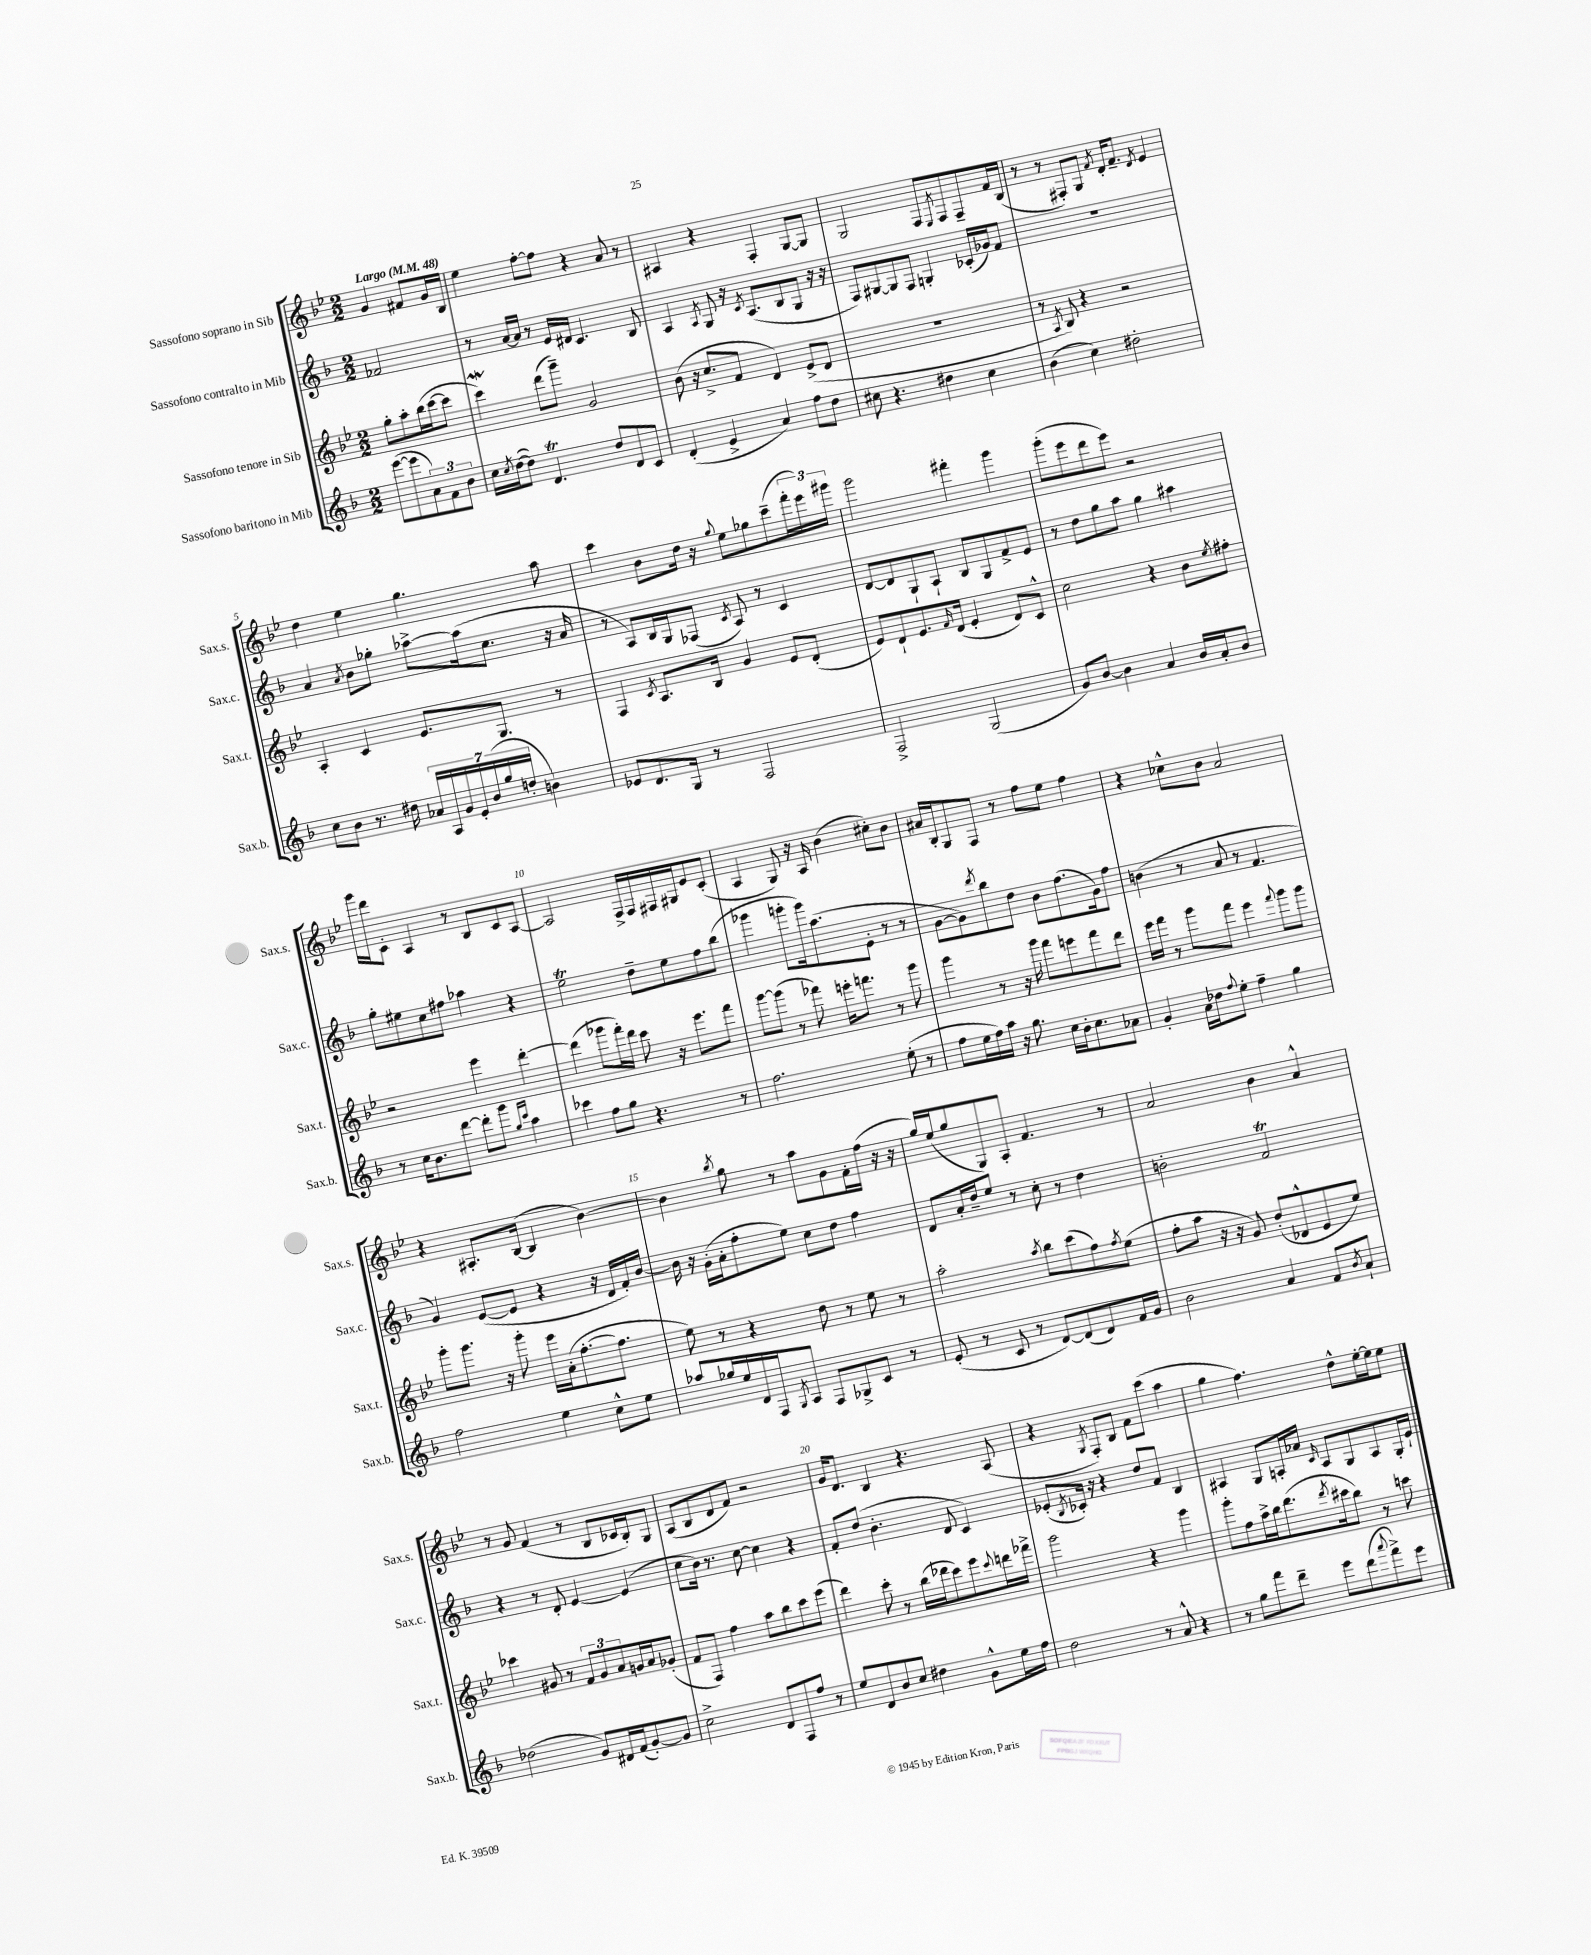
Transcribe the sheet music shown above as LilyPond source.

<<
\new StaffGroup <<
\new Staff = "s0" \with { instrumentName = "Sassofono soprano in Sib" shortInstrumentName = "Sax.s." } {
    \clef treble \key bes \major \numericTimeSignature \time 2/2 \partial 2 \tempo "Largo" 4 = 48
    g'4 fis'8 g'16 bes16 |
    ees''4 f''8~-. f''8 r4 a'8 r8 |
    ais4 r4 f4-. g8~ g8 |
    g2 f8 \acciaccatura { ees8 } f8 f8-- f'16 bes16( |
    r8 r8 fis8-.) g8 \acciaccatura { f'8 } d'16-. f'8.-- \acciaccatura { d'8 } ees'4 |
    d''4 ees''4 g''4. a''8 |
    c'''4 bes'8 d''16 r16 \appoggiatura { g''8 } ees''8 ges''8 c'''8--( \tuplet 3/2 { f'''16-. ees'''16) gis'''16 } |
    g'''2 fis'''4-. g'''4 |
    g'''8-.( ees'''8 d'''8 ees'''8) r2 |
    g'''16 d'''16 c'8-. a4 r8 bes8 c'8 a8~ |
    a2 f16-> f16 fis16 gis16 ees'8 c'8-.( |
    a4 g8) r16 a16 bes'4( cis''8-.) bes'8 |
    ais'16 bes16-. g8 f8 r8 f''8 ees''8 f''4 |
    r4 ces''8-^ bes'8 a'2 |
    r4 ais8.-. bes16~( bes4 bes'4~) |
    bes'4 \acciaccatura { bes''8 } g''8 r8 a''8 g'8 f'16-. f''16( r16 r16 |
    g''16) ees''16( g''8 g8) a8-. f'4. r8 |
    a'2 bes'4 a'4-^ |
    r8 g'8 f'4( r8 bes8 ces'16 bes16-.) g8 |
    a8( bes8 d'8 f'8) r2 |
    g'16 d'8. bes4 r4. a8( |
    r4 \acciaccatura { g8 } f8-.) bes8 f'8 c'''8( a''4 |
    g''4 f''4.) d''8-^ ees''16~-. ees''16 ees''8 \bar "|." |
}
\new Staff = "s1" \with { instrumentName = "Sassofono contralto in Mib" shortInstrumentName = "Sax.c." } {
    \clef treble \key f \major \numericTimeSignature \time 2/2 \partial 2
    fes'2 |
    r8 a'16~ a'16 r8 e'16 dis'16 c'4. bes8 |
    a4 \acciaccatura { a8 } g8 r16 \acciaccatura { c'8 } a8.( bes8 g8 r16 r16 |
    f8) gis8~ gis8 f8 g4-. ces'16-.( ges'16) f'8 |
    R1 |
    a'4 \acciaccatura { a'8 } bes'8 ges''8-. aes''8~-> aes''16( c''8. r16 a'16 |
    r8 a8) bes16 g16 fes8( \acciaccatura { c'8 } a8) r8 c'4 |
    d'8~ d'8 g8-! a8-! bes8 g8 f'8-> e'8 |
    r8 d''8 g''8 a''8 g''4 ais''4 |
    g''8-. eis''8 c''8 fis''8 aes''4 r4 |
    e''2\trill d''8-- e''8 f''8 bes''8( |
    ges'''4 g'''8-. g'''16) a''8.( e'8-. r8 r8 |
    g'8~ g'8) \acciaccatura { d'''8 } bes''8 d''8 bes'8 f''8.( g'16) f''8 |
    b'4( r8 a'8 r8 f'4. |
    g'4) e'8~( e'8 r4 r16 d'16 f'16-.) bes'16~ |
    bes'16 r16 g'16-.( a'16-. f''8-. e''8) c''8 d''8 f''4 |
    d'8 a'16-. d''16-- e''8 r8 c''8-. r8 d''4 |
    b'2-. f'2\trill |
    r4 r8 d'8-. e'4~ e'4( |
    c''8 bes'16) r8. c''8~ c''4 r4 |
    f'8-. d''8( bes'4.-. d'8 c'4) |
    ees'8-.( \acciaccatura { bes8 } ces'16-.) r16 r4 d''8 f'8 bes4 |
    ais4 g8 a16-. aes'16 \grace { c'16 } a8 g8 a8 g16-. e'16-! \bar "|." |
}
\new Staff = "s2" \with { instrumentName = "Sassofono tenore in Sib" shortInstrumentName = "Sax.t." } {
    \clef treble \key bes \major \numericTimeSignature \time 2/2 \partial 2
    g''8-. a''8-. bes''16( c'''16~ c'''8 |
    c'''4\mordent) d'''8( g'''8--) g'2 |
    bes'8( r16 c''8.-> f'8 d'4) ees'8->( d'8 |
    R1 |
    r8 \acciaccatura { a8 } bes8) r4 r2 |
    a4-. c'4 ees'8. g8. r8 |
    f4 \acciaccatura { c'8 } a8. bes16 g'4 ees'8 d'8-.( |
    ees'8) d'8-! ees'8. \grace { f'16 } d'16( ees'4-. d'8) c'8-^ |
    c''2 r4 bes'8 \acciaccatura { ees''8 } fis''8-. |
    r2 ees'''4 d'''4~-. |
    d'''4( ges'''8 f'''16-.) d'''16 c'''8 r16 ees'''8. f'''8 |
    g'''8~ g'''8( r8 fes'''8) e'''16-. f'''8. r8 g'''8 |
    g'''4 r8 r16 g'''16 f'''8 e'''8 f'''8 d'''8 |
    ees'''16 f'''16 r8 g'''8 f'''8 ees'''4 \appoggiatura { f'''8 } g'''8 g'''8 |
    g'''8-. g'''8. r16 g'''8-. ees'''16 a'16-.( f''8.~-. f''8. |
    ees''8) r8 r4 d''8 r8 ees''8 r8 |
    a''2-. \acciaccatura { a''8 } bes''8 c'''8( f''8) \acciaccatura { f''8 } ees''8( |
    f''8-. a''8 r16 r16 g'8) d''8-.( des'8-^ ees'8 ees''8) |
    ces'''4 gis'8 r8 \tuplet 3/2 { f'8 gis'8 a'8 } g'16 a'16 ges'8-.( |
    f'8 f8) f''4 a''8 bes''8 c'''8 ees'''8( |
    d'''4) c'''8-. r8 bes''16( des'''16 c'''8) ees'''8 \appoggiatura { c'''8 } d'''16 fes'''16-> |
    g'''2 r4 g'''4 |
    g'''8-. f''8 a''16-> bes''16 d'''8.( \acciaccatura { d'''8 } cis'''16 bes''8) r8 c'''8 \bar "|." |
}
\new Staff = "s3" \with { instrumentName = "Sassofono baritono in Mib" shortInstrumentName = "Sax.b." } {
    \clef treble \key f \major \numericTimeSignature \time 2/2 \partial 2
    e'''8~( e'''8 \tuplet 3/2 { a'8) f'8 bes'8 } |
    c''16 \acciaccatura { c''8 } d''16~( d''8) d'4.\trill d''8 d'8 c'8 |
    d'4-.( e'4-> a'4) f''8 d''8 |
    cis''8 r4. dis''4 cis''4 |
    bes'4( c''4) dis''2-. |
    c''8 bes'8 r8. dis''16 \tuplet 7/4 { aes'16 a16 g'16 e'16-. bes'16( g''16 d''16-. } b'4) |
    ees'8 d'8. g16 r8 f2 |
    f2-> g2( |
    g'8) bes'8~ bes'4 a'4 bes'16 a'16-. bes'8 |
    r8 c''16 bes'8. d'''8~ d'''8-. g'''8 \grace { g''16 c'''16 } a''4 |
    ces'''4 f''8 g''8 r4. r8 |
    f''2. e''8-.( r8 |
    f''8 e''16 f''16) a''16 r16 g''8. c''16 bes'16-. c''8. aes'8 |
    g'4-. a'16 des''16 \appoggiatura { f''8 } e''8-. f''4-- g''4 |
    f''2 e''4 c''8-^ e''8 |
    aes''8 ges''16 e''16 d'16 f16 \acciaccatura { g8 } a8 f8 ges8-> c'8 r8 |
    e'8-.( r8 c'8 r8 d'8~) d'8( d'8) f'16 g'16 |
    bes'2 a'4 f'8 \acciaccatura { bes'8 } a'8-! |
    des''2( g'8) dis'16 f'16( g'8~-.) g'8 |
    c''2-> d'8 f8 f''8 r8 |
    e''8 d'8 bes'8 c''8 dis''4 g'8-^ e''16 f''16 |
    d''2 r8 a'8-^ r4 |
    r8 g''8 f'''8 d'''8-- e'''8 d'''8( \appoggiatura { a'''8 } f'''8->) e'''8 \bar "|." |
}
>>
>>
\layout { \context { \Score \override BarNumber.break-visibility = ##(#f #t #t) barNumberVisibility = #(every-nth-bar-number-visible 5) } }
